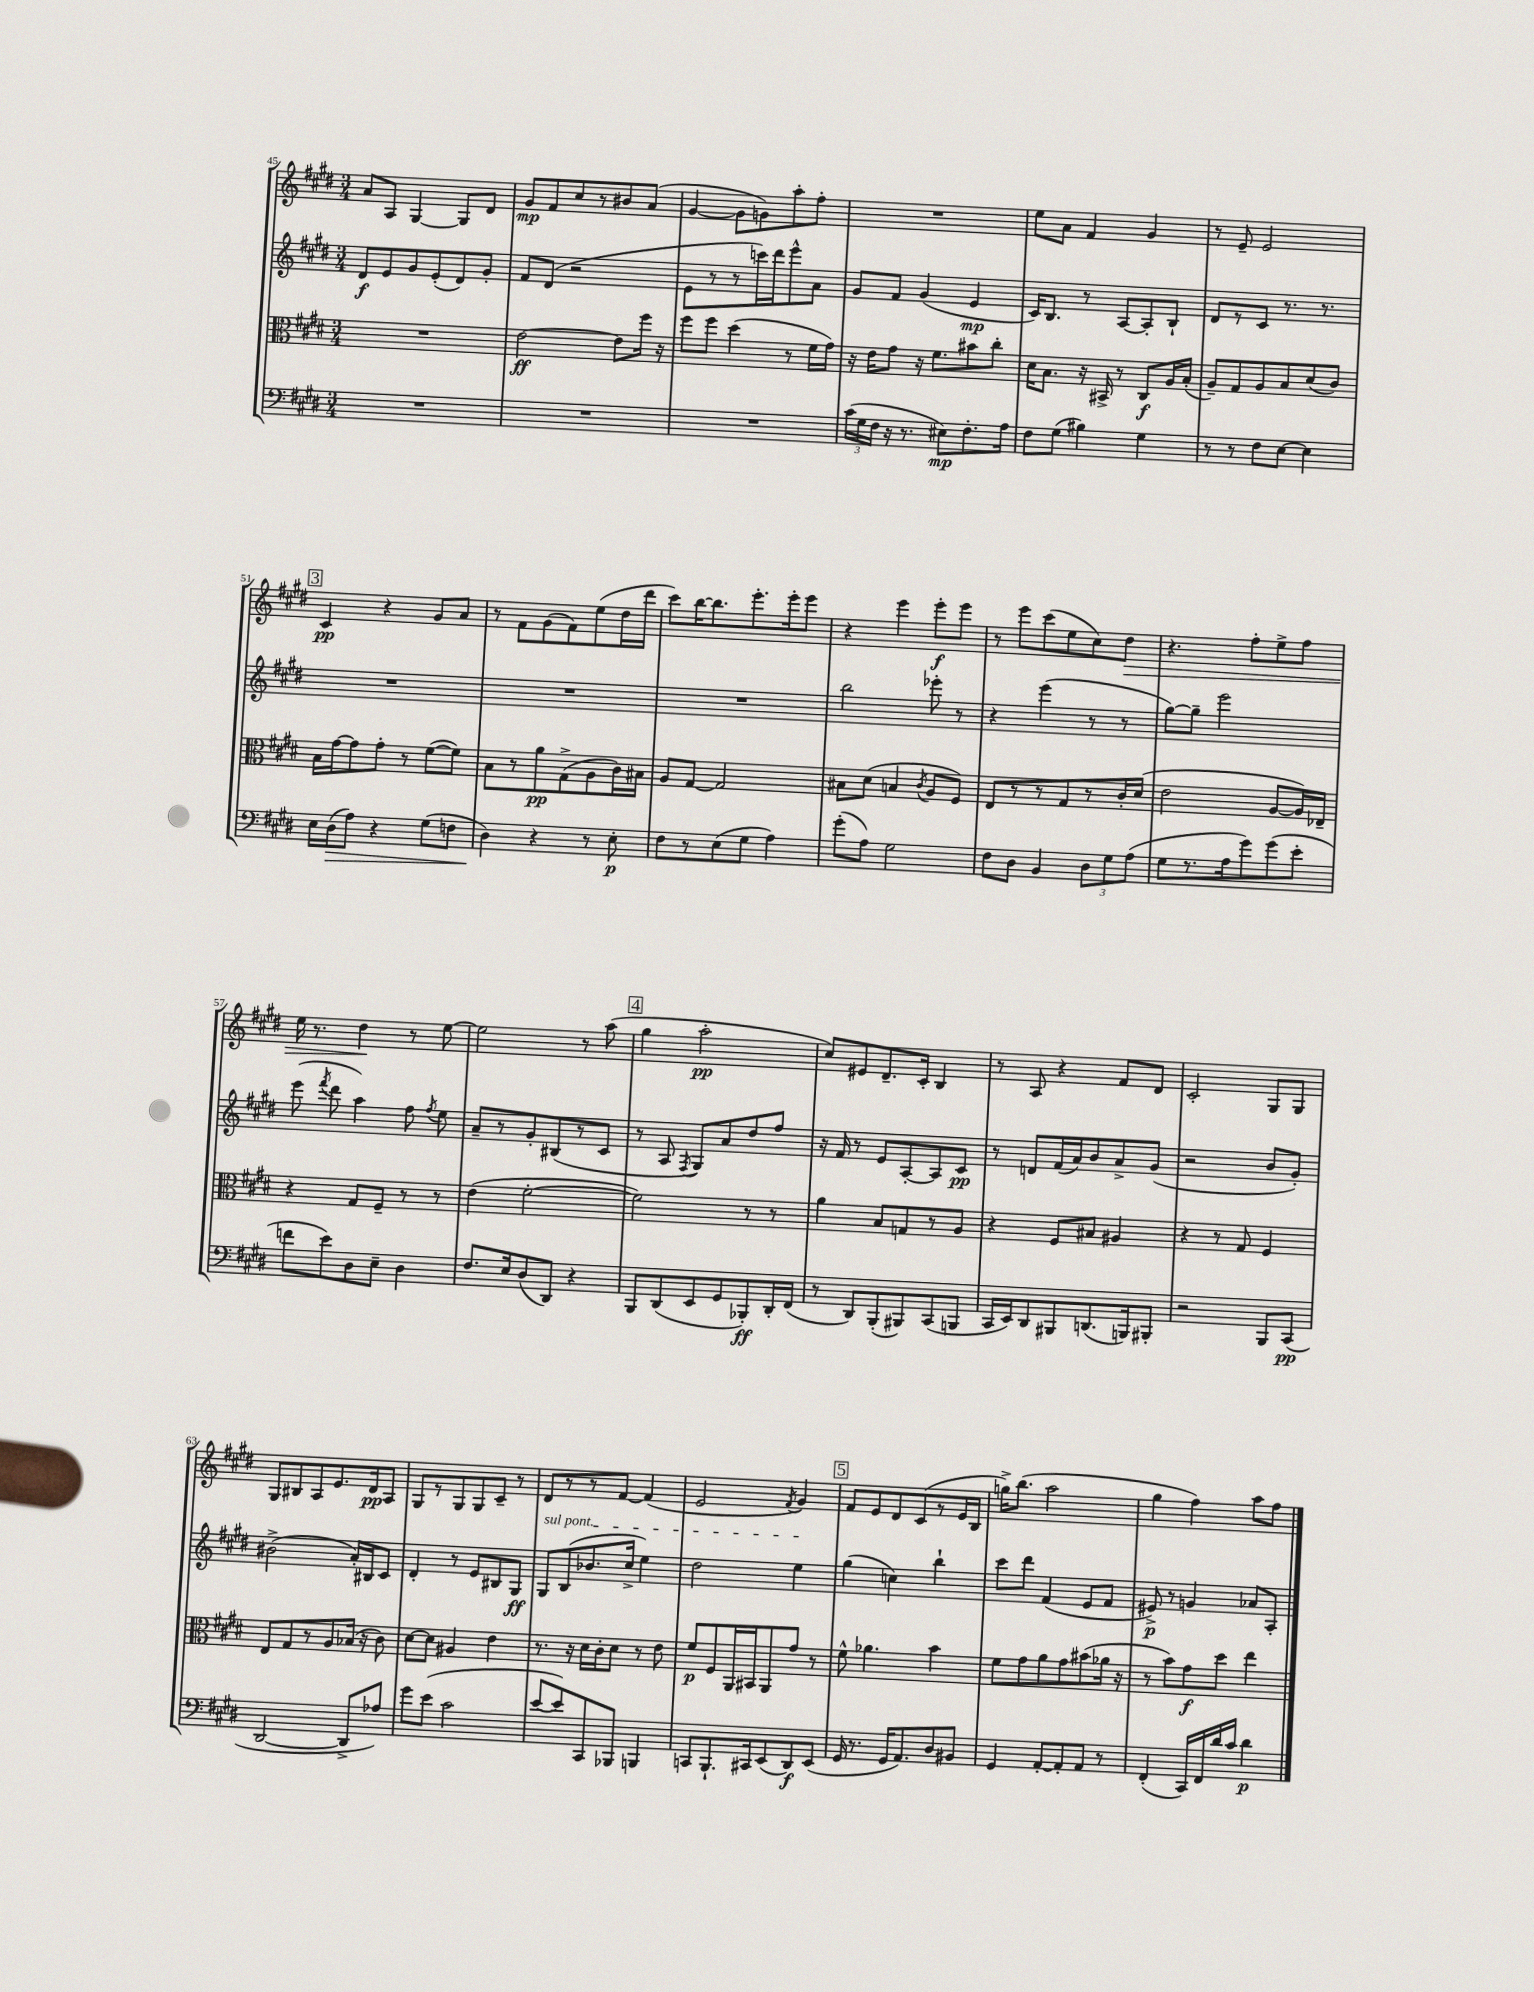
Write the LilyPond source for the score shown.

<<
\new StaffGroup <<
\new Staff = "s0" {
    \clef treble \key e \major \numericTimeSignature \time 3/4
    \autoBeamOff a'8[ a8] gis4~ gis8[ dis'8] |
    gis'8[\mp fis'8 cis''8 r8 bis'8 a'8]( |
    gis'4~ gis'8[ g'8) a''8-. fis''8]-. |
    R2. |
    e''8[ a'8] fis'4 gis'4 |
    r8 e'8-- e'2 |
    \mark \markup { \box "3" } cis'4\pp r4 gis'8[ a'8] |
    r8 fis'8[ gis'8( fis'8) e''8( dis''16 dis'''16] |
    cis'''8[) b''16~ b''8. e'''8.-. e'''16-. e'''8] |
    r4 e'''4 e'''8[-.\f e'''8] |
    r8 e'''8[ cis'''8( e''8 cis''8) dis''8]\> |
    r4. fis''8[-. e''8-> fis''8] |
    e''16 r8. dis''4\! r8 e''8~ |
    e''2 r8 a''8( |
    \mark \markup { \box "4" } gis''4 a''2-.\pp |
    cis''8[) eis'8 dis'8.-- cis'16]-. b4 |
    r8 a8 r4 fis'8[ dis'8] |
    cis'2-. gis8[ gis8] |
    gis8[ bis8 a8 e'8. dis'16\pp a8] |
    gis8[ r8 gis8 gis8 cis'8]-- r8 |
    dis'8[ r8 r8 fis'8]~ fis'4( |
    e'2 \acciaccatura { fis'8 } gis'4) |
    \mark \markup { \box "5" } fis'8[ e'8 dis'8 cis'8( r8 e'16 b16] |
    g''16[->) b''8.]( a''2 |
    gis''4 fis''4) a''8[ fis''8] \bar "|." |
}
\new Staff = "s1" {
    \clef treble \key e \major \numericTimeSignature \time 3/4
    \autoBeamOff dis'8[\f e'8 gis'8 e'8-.( dis'8) gis'8]-. |
    fis'8[ dis'8]( r2 |
    e'8[ r8 r8 c'''16) dis'''16 e'''8-^ a'8] |
    gis'8[ fis'8] gis'4( e'4\mp |
    cis'16[) b8.] r8 a8[~ a8-. b8]-! |
    dis'8[ r8 cis'8] r8. r8. |
    \mark \markup { \box "3" } R2. |
    R2. |
    R2. |
    b''2 ees'''8-. r8 |
    r4 e'''4( r8 r8 |
    gis''8[~) gis''8]-- e'''2 |
    e'''8( \acciaccatura { fis'''8 } dis'''8 a''4) fis''8 \acciaccatura { fis''8 } e''8 |
    a'8[-- r8 gis'8-. bis8( r8 cis'8] |
    \mark \markup { \box "4" } r8 a8 \acciaccatura { fis8 } gis8[) a'8 dis''8 fis''8] |
    r16 fis'16 r8 e'8[ a8~-. a8 cis'8]\pp |
    r8 d'8[ fis'16( a'16) b'8 a'8-> gis'8]( |
    r2 b'8[ gis'8]-.) |
    bis'2->( a'16[-.) bis16 cis'8] |
    dis'4-. r8 e'8[ bis8 gis8]\ff |
    \once \override TextSpanner.bound-details.left.text = \markup { \italic "sul pont." } gis8[\startTextSpan b8( bes'8. cis''16]-> e''4) |
    dis''2 e''4\stopTextSpan |
    \mark \markup { \box "5" } gis''4( c''4) b''4-! |
    cis'''8[ dis'''8] fis'4( e'8[ fis'8] |
    eis'8->\p) r8 g'4 aes'8[ a8]-. \bar "|." |
}
\new Staff = "s2" {
    \clef alto \key e \major \numericTimeSignature \time 3/4
    \autoBeamOff R2. |
    e'2~\ff e'8[ fis''16] r16 |
    fis''8[ fis''8] dis''4( r8 fis'16[ gis'16]) |
    r16 e'16[ gis'8] r16 fis'8.[ bis'8 cis''8]-. |
    dis'16[ b8.] r16 bis,16-> r8 cis8[\f a16 b16]-.( |
    a8[--) gis8 a8 b8 dis'8( cis'8]) |
    \mark \markup { \box "3" } b16[ gis'16~ gis'8 gis'8]-. r8 fis'8[~( fis'8]) |
    b8[ r8 a'8\pp gis8->( a8 cis'16) bis16] |
    a8[ gis8]~ gis2 |
    bis8[ dis'8]( b4 \acciaccatura { cis'8 } a8[ fis8]) |
    e8[ r8 r8 gis8 r8 cis'16-. dis'16]( |
    e'2 a8[~ a16) ees16]-- |
    r4 gis8[ fis8]-- r8 r8 |
    e'4( fis'2~-. |
    \mark \markup { \box "4" } fis'2) r8 r8 |
    a'4 b8[ g8 r8 a8] |
    r4 fis8[ bis8] ais4 |
    r4 r8 gis8 fis4 |
    e8[ gis8 r8 a8 bes16]( r16 cis'8) |
    dis'8[~ dis'8] ais4 e'4 |
    r8. r16 dis'16[ cis'16-. dis'8] r8 e'8 |
    fis'8[\p fis8 a,16 bis,16 a,8 gis'8] r8 |
    \mark \markup { \box "5" } fis'8-^ aes'4. b'4 |
    fis'8[ gis'8 a'8 gis'8 bis'8( aes'16] r16 |
    r8 b'8[) gis'8\f dis''8] e''4 \bar "|." |
}
\new Staff = "s3" {
    \clef bass \key e \major \numericTimeSignature \time 3/4
    \autoBeamOff R2. |
    R2. |
    R2. |
    \tuplet 3/2 { cis'16[( gis16 fis16] } r16 r8. eis8[\mp) fis8.-. a16] |
    fis8[ gis8]( bis4) gis4 |
    r8 r8 fis8[ e8]~ e4 |
    \mark \markup { \box "3" } e16[ dis16\>( a8]) r4 gis8[( f8] |
    dis4\!) r4 r8 e8-.\p |
    fis8[ r8 e8( gis8] a4) |
    gis'8[-.( a8]) gis2 |
    fis8[ dis8] b,4 \tuplet 3/2 { dis8[ gis8 a8]( } |
    gis8[ r8. a16 gis'8) gis'8( e'8]-. |
    f'8[ e'8) dis8 e8]-- dis4 |
    fis8.[ e16 dis8( dis,8]) r4 |
    \mark \markup { \box "4" } b,,8[ dis,8( e,8 gis,8 bes,,8-.\ff) dis,16-. fis,16]( |
    r8 dis,8[) b,,8-.( bis,,8) cis,8( b,,8] |
    cis,16[ e,16) dis,8 bis,,8 d,8.( b,,16) bis,,8]-. |
    r2 b,,8[ cis,8]\pp( |
    dis,2~ dis,8[-> aes8]) |
    gis'8[ e'8]( cis'2 |
    e'8[~ e'8) cis,8 bes,,8] b,,4 |
    c,8[ b,,8.-! cis,16 e,8( dis,8\f) e,8]( |
    \mark \markup { \box "5" } gis,16 r8. gis,16[ a,8.) dis8 bis,8] |
    gis,4 a,8[~-. a,8-. a,8] r8 |
    fis,4-.( cis,16[) fis,16 dis'16 cis'16] dis'4\p \bar "|." |
}
>>
>>
\layout { \context { \Score currentBarNumber = #45 } }
